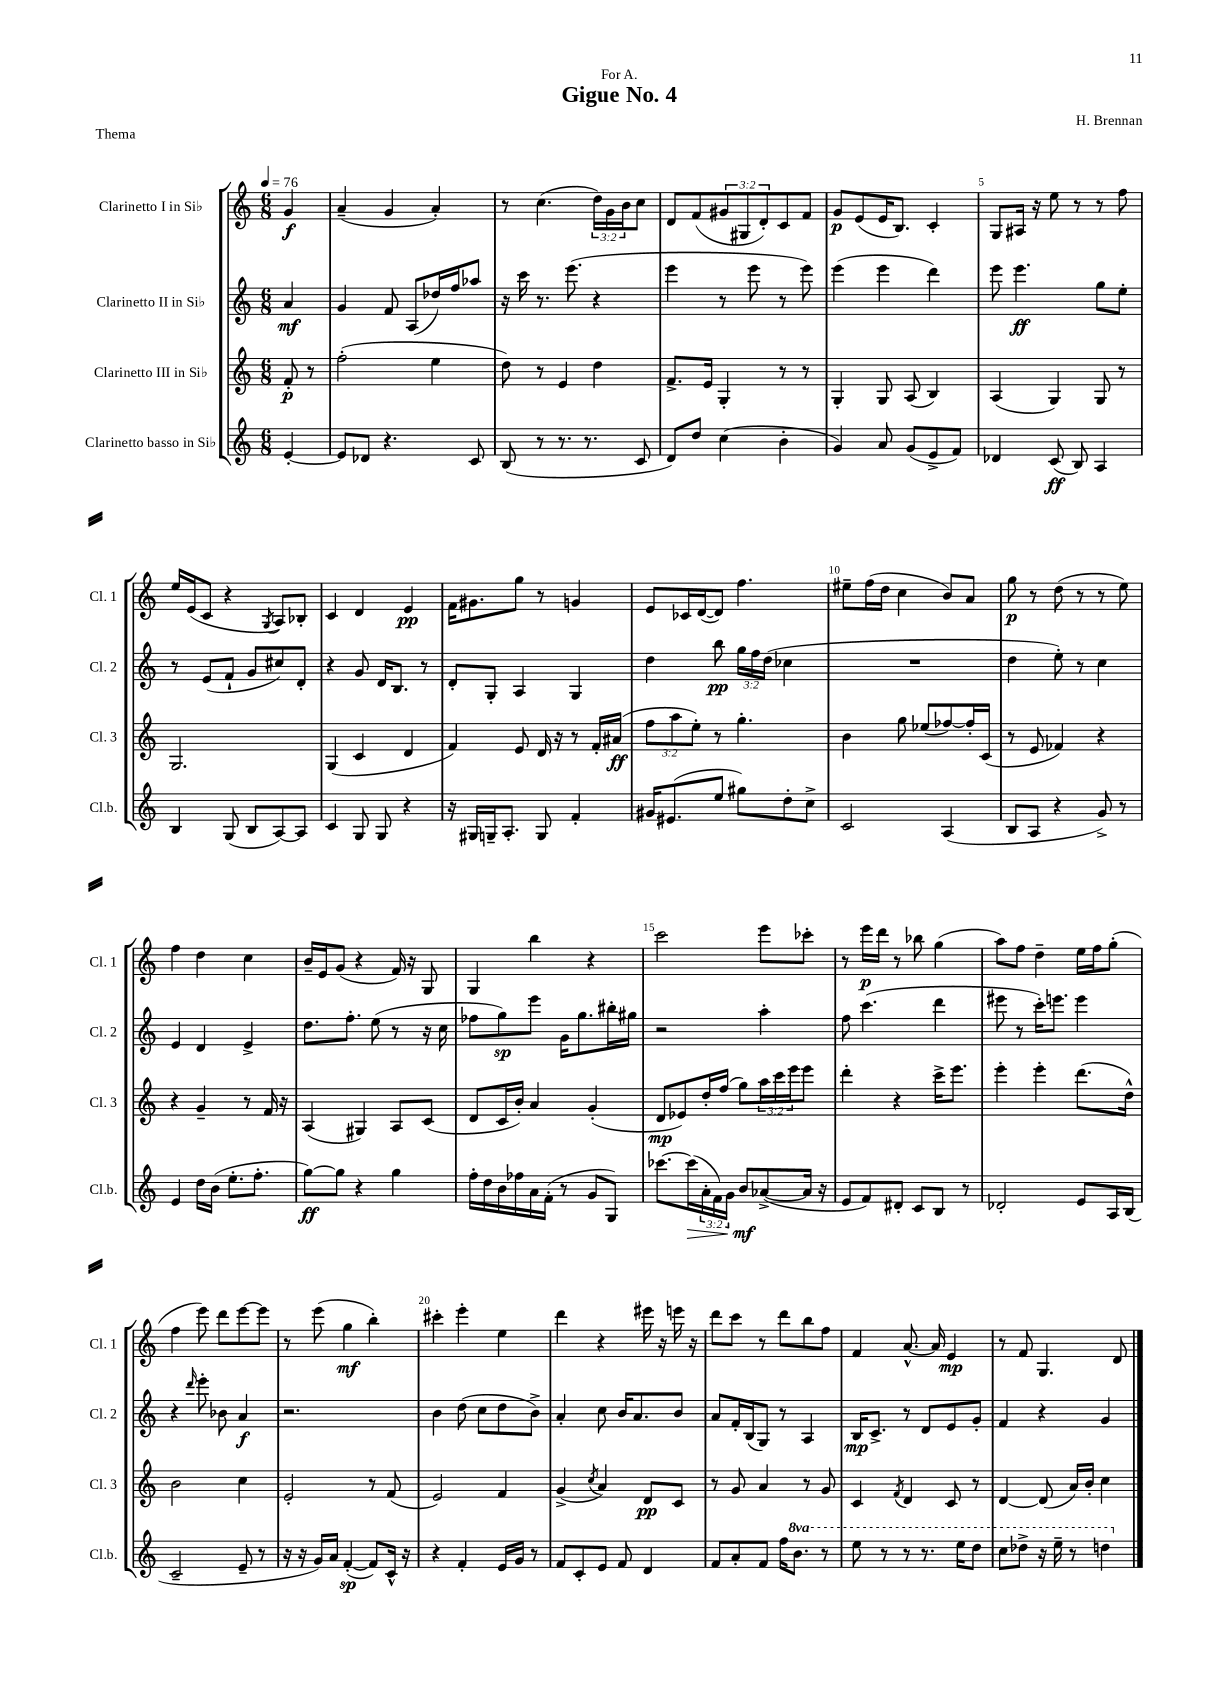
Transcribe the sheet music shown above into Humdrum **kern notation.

**kern	**dynam	**kern	**dynam	**kern	**dynam	**kern	**dynam
*part4	*part4	*part3	*part3	*part2	*part2	*part1	*part1
*staff4	*staff4	*staff3	*staff3	*staff2	*staff2	*staff1	*staff1
*I"Clarinetto basso in Si♭	*	*I"Clarinetto III in Si♭	*	*I"Clarinetto II in Si♭	*	*I"Clarinetto I in Si♭	*
*I'Cl.b.	*	*I'Cl. 3	*	*I'Cl. 2	*	*I'Cl. 1	*
*clefG2	*	*clefG2	*	*clefG2	*	*clefG2	*
*k[]	*	*k[]	*	*k[]	*	*k[]	*
*M6/8	*	*M6/8	*	*M6/8	*	*M6/8	*
*MM76	*	*MM76	*	*MM76	*	*MM76	*
=	=	=	=	=	=	=	=
[4e'/	.	8f'/	p	4a/	mf	4g/	f
.	.	8r	.	.	.	.	.
=1	=1	=1	=1	=1	=1	=1	=1
8e/L]	.	(2ff'\	.	4g/	.	(4a~/	.
8d-X/J	.	.	.	.	.	.	.
4.r	.	.	.	8f/	.	4g/	.
.	.	.	.	(8A/L	.	.	.
.	.	4ee\	.	16dd-X/L)	.	4a'/)	.
.	.	.	.	16ff/J	.	.	.
8c/	.	.	.	8aa-X/J	.	.	.
=2	=2	=2	=2	=2	=2	=2	=2
(8B/	.	8dd\)	.	16r	.	8r	.
.	.	.	.	16ccc\	.	.	.
8r	.	8r	.	8.r	.	(4.cc\	.
8.r	.	4e/	.	.	.	.	.
.	.	.	.	(8.eee\	.	.	.
8.r	.	.	.	.	.	.	.
.	.	4dd\	.	4r	.	24dd\LL)	.
.	.	.	.	.	.	24g\	.
.	.	.	.	.	.	24b\J	.
8c/	.	.	.	.	.	8cc\J	.
=3	=3	=3	=3	=3	=3	=3	=3
8d/L)	.	8.f^/L	.	4eee\	.	8d/L	.
8dd/J	.	.	.	.	.	(8f/	.
.	.	16e/Jk	.	.	.	.	.
(4cc\	.	4G'/	.	8r	.	12g#X/	.
.	.	.	.	.	.	12G#X/	.
.	.	.	.	8eee\	.	.	.
.	.	.	.	.	.	12d'/)	.
4b'\	.	8r	.	8r	.	8c/	.
.	.	8r	.	8eee\)	.	8f/J	.
=4	=4	=4	=4	=4	=4	=4	=4
4g/)	.	4G'/	.	(4eee\	.	8g/L	p
.	.	.	.	.	.	(8e/	.
8a/	.	8G/	.	4eee\	.	16e/K	.
.	.	.	.	.	.	8.B/J)	.
(8g/L	.	(8A/	.	.	.	.	.
8e^/	.	4B/)	.	4ddd\)	.	4c'/	.
8f/J)	.	.	.	.	.	.	.
=5	=5	=5	=5	=5	=5	=5	=5
4d-X/	.	(4A/	.	8eee\	.	8G/L	.
.	.	.	.	4.eee\	ff	16A#X/Jk	.
.	.	.	.	.	.	16r	.
(8c/	ff	4G/)	.	.	.	8ee\	.
8B/)	.	.	.	.	.	8r	.
4A/	.	8G/	.	8gg\L	.	8r	.
.	.	8r	.	8ee'\J	.	8ff\	.
!!LO:LB:g=z
=6	=6	=6	=6	=6	=6	=6	=6
4B/	.	2.G/	.	8r	.	16ee/LL	.
.	.	.	.	.	.	(16e/J	.
.	.	.	.	(8e/L	.	8c/J	.
(8G/	.	.	.	8f`/J	.	4r	.
8B/L	.	.	.	8g/L	.	.	.
.	.	.	.	.	.	8qG/	.
[8A/)	.	.	.	8cc#X/)	.	8A/L)	.
8A/J]	.	.	.	8d'/J	.	8B-X'/J	.
=7	=7	=7	=7	=7	=7	=7	=7
4c/	.	(4G/	.	4r	.	4c/	.
8G/	.	4c/	.	8g/	.	4d/	.
8G/	.	.	.	16d/KL	.	.	.
.	.	.	.	8.B/J	.	.	.
4r	.	4d/	.	.	.	4e/	pp
.	.	.	.	8r	.	.	.
=8	=8	=8	=8	=8	=8	=8	=8
16r	.	4f/)	.	8d'/L	.	16f\KL	.
16G#X/LL	.	.	.	.	.	8.g#X\	.
16Gn~/J	.	.	.	8G'/J	.	.	.
8.A'/J	.	.	.	.	.	.	.
.	.	8e/	.	4A/	.	8gg\J	.
8G/	.	16d/	.	.	.	8r	.
.	.	16r	.	.	.	.	.
4f'/	.	8r	.	4G/	.	4gn/	.
.	.	16f'/LL	.	.	.	.	.
.	.	(16a#X/JJ	ff	.	.	.	.
=9	=9	=9	=9	=9	=9	=9	=9
16g#X/KL	.	12ff\L	.	4dd\	.	8e/L	.
(8.e#X/	.	.	.	.	.	.	.
.	.	12aa\	.	.	.	.	.
.	.	.	.	.	.	16c-X/L	.
.	.	12ee'\J)	.	.	.	.	.
.	.	.	.	.	.	([16d/J	.
8ee/J	.	8r	.	8bb\	pp	8d/J])	.
8gg#X\L)	.	4.gg'\	.	24gg\LL	.	4.ff\	.
.	.	.	.	24ff\	.	.	.
.	.	.	.	(24dd\JJ	.	.	.
8dd'\	.	.	.	4cc-X\	.	.	.
8cc^\J	.	.	.	.	.	.	.
=10	=10	=10	=10	=10	=10	=10	=10
2c/	.	4b\	.	2.r	.	8ee#X~\L	.
.	.	.	.	.	.	(16ff\L	.
.	.	.	.	.	.	16dd\JJ	.
.	.	8gg\	.	.	.	4cc\	.
.	.	(8ee-X/L	.	.	.	.	.
(4A/	.	[8ff-X/)	.	.	.	8b/L)	.
.	.	16ff-'/L]	.	.	.	8a/J	.
.	.	(16c/JJ	.	.	.	.	.
=11	=11	=11	=11	=11	=11	=11	=11
8B/L	.	8r	.	4dd\	.	8gg\	p
8A/J	.	8e/	.	.	.	8r	.
4r	.	4f-X/)	.	8ee'\)	.	(8dd\	.
.	.	.	.	8r	.	8r	.
8g^/)	.	4r	.	4cc\	.	8r	.
8r	.	.	.	.	.	8ee\)	.
!!LO:LB:g=z
=12	=12	=12	=12	=12	=12	=12	=12
4e/	.	4r	.	4e/	.	4ff\	.
16dd\LL	.	4g~/	.	4d/	.	4dd\	.
(16b\JJ	.	.	.	.	.	.	.
8.ee'\L	.	.	.	.	.	.	.
.	.	8r	.	4e^/	.	4cc\	.
8.ff'\J	.	.	.	.	.	.	.
.	.	16f/	.	.	.	.	.
.	.	16r	.	.	.	.	.
=13	=13	=13	=13	=13	=13	=13	=13
[8gg\L)	ff	(4A/	.	8.dd\L	.	16b~/LL	.
.	.	.	.	.	.	16e/J	.
8gg\J]	.	.	.	.	.	(8g/J	.
.	.	.	.	8.ff'\J	.	.	.
4r	.	4G#X/)	.	.	.	4r	.
.	.	.	.	(8ee\	.	.	.
4gg\	.	8A/L	.	8r	.	16f/)	.
.	.	.	.	.	.	16r	.
.	.	(8c/J	.	16r	.	8G/	.
.	.	.	.	16cc\	.	.	.
=14	=14	=14	=14	=14	=14	=14	=14
16ff'\LL	.	8d/L	.	8ff-X\L	.	4G/	.
16dd\	.	.	.	.	.	.	.
16b\	.	16c/L	.	8gg\)	sp	.	.
16ff-X\	.	16b'/JJ)	.	.	.	.	.
16a\	.	4a/	.	8eee\J	.	4bb\	.
(16f'\JJ	.	.	.	.	.	.	.
8r	.	.	.	16g\KL	.	.	.
.	.	.	.	8.gg\	.	.	.
8g/L	.	(4g'/	.	.	.	4r	.
8G/J)	.	.	.	16bb#X'\L	.	.	.
.	.	.	.	16gg#X\JJ	.	.	.
=15	=15	=15	=15	=15	=15	=15	=15
[8.ccc-X\L	.	8d/L	mp	2r	.	2ccc\	.
.	.	8e-X/)	.	.	.	.	.
!	!LO:HP:b	!	!	!	!	!	!
(16ccc-\L]	>	.	.	.	.	.	.
24a'\	.	16dd'/L	.	.	.	.	.
24f\)	.	.	.	.	.	.	.
.	.	(16ff/JJ	.	.	.	.	.
24g\JJ	.	.	.	.	.	.	.
8b/L	mf	8gg\L)	.	.	.	.	.
([8a-X^/	]	24aa\L	.	4aa'\	.	8eee\L	.
.	.	24ccc\	.	.	.	.	.
.	.	24eee\J	.	.	.	.	.
16a-/Jk]	.	8eee\J	.	.	.	8ccc-X'\J	.
16r	.	.	.	.	.	.	.
=16	=16	=16	=16	=16	=16	=16	=16
8e/L	.	4ddd'\	.	8ff\	.	8r	.
8f/)	.	.	.	(4.ccc\	.	16eee\LL	p
.	.	.	.	.	.	16ddd\JJ	.
8d#X'/J	.	4r	.	.	.	8r	.
8c/L	.	.	.	.	.	8bb-X\	.
8B/J	.	16ccc^\KL	.	4ddd\	.	(4gg\	.
.	.	8.eee\J	.	.	.	.	.
8r	.	.	.	.	.	.	.
=17	=17	=17	=17	=17	=17	=17	=17
2d-X'/	.	4eee'\	.	8eee#X\	.	8aa\L)	.
.	.	.	.	8r	.	8ff\J	.
.	.	4eee'\	.	16ccc'\KL)	.	4dd~\	.
.	.	.	.	8.eeen\J	.	.	.
8e/L	.	(8.ddd\L	.	4eee\	.	16ee\LL	.
.	.	.	.	.	.	16ff\J	.
16A/L	.	.	.	.	.	(8gg'\J	.
(16B/JJ	.	16dd^^\Jk)	.	.	.	.	.
!!LO:LB:g=z
=18	=18	=18	=18	=18	=18	=18	=18
2c~/	.	2b\	.	4r	.	4ff\	.
.	.	.	.	16qqddd/	.	.	.
.	.	.	.	8eee'\	.	8eee\)	.
.	.	.	.	8b-X\	.	8ddd\L	.
8e~/	.	4cc\	.	4a/	f	[8eee\	.
8r	.	.	.	.	.	8eee\J]	.
=19	=19	=19	=19	=19	=19	=19	=19
16r	.	2e'/	.	2.r	.	8r	.
16r	.	.	.	.	.	.	.
16g/LL)	.	.	.	.	.	(8eee\	.
16a/JJ	.	.	.	.	.	.	.
([4f'/	sp	.	.	.	.	4gg\	mf
8f/L])	.	8r	.	.	.	4bb'\)	.
16c^^/Jk	.	(8f/	.	.	.	.	.
16r	.	.	.	.	.	.	.
=20	=20	=20	=20	=20	=20	=20	=20
4r	.	2e/)	.	4b\	.	4ccc#X'\	.
4f'/	.	.	.	(8dd\	.	4eee'\	.
.	.	.	.	8cc\L	.	.	.
16e/LL	.	4f/	.	8dd\	.	4ee\	.
16g/JJ	.	.	.	.	.	.	.
8r	.	.	.	8b^\J)	.	.	.
=21	=21	=21	=21	=21	=21	=21	=21
8f/L	.	(4g^/	.	4a'/	.	4ddd\	.
8c'/	.	.	.	.	.	.	.
.	.	8qcc/	.	.	.	.	.
8e/J	.	4a/)	.	8cc\	.	4r	.
8f/	.	.	.	16b/KL	.	.	.
.	.	.	.	8.a/	.	.	.
4d/	.	8d/L	pp	.	.	16eee#X\	.
.	.	.	.	.	.	16r	.
.	.	8c/J	.	8b/J	.	16eeen\	.
.	.	.	.	.	.	16r	.
=22	=22	=22	=22	=22	=22	=22	=22
8f/L	.	8r	.	8a/L	.	8ddd\L	.
8a'/	.	8g/	.	16f'/L	.	8ccc\J	.
.	.	.	.	(16B/J	.	.	.
8f/J	.	4a/	.	8G/J)	.	8r	.
16ff\KL	.	.	.	8r	.	8ddd\L	.
*8va	*	*	*	*	*	*	*
8.bb\J	.	.	.	.	.	.	.
.	.	8r	.	4A/	.	8bb\	.
8r	.	8g/	.	.	.	8ff\J	.
=23	=23	=23	=23	=23	=23	=23	=23
8eee\	.	4c/	.	16B/KL	mp	4f/	.
.	.	.	.	8.c^/J	.	.	.
8r	.	.	.	.	.	.	.
.	.	8qf/	.	.	.	.	.
8r	.	4d/	.	8r	.	[8.a^^/	.
8.r	.	.	.	8d/L	.	.	.
.	.	.	.	.	.	16a/]	.
.	.	8c/	.	8e/	.	4e/	mp
16eee\KL	.	.	.	.	.	.	.
8ddd\J	.	8r	.	8g'/J	.	.	.
=24	=24	=24	=24	=24	=24	=24	=24
8ccc\L	.	[4d/	.	4f/	.	8r	.
8ddd-X^\J	.	.	.	.	.	8f/	.
16r	.	(8d/]	.	4r	.	4.G/	.
16eee~\	.	.	.	.	.	.	.
8r	.	16a/LL)	.	.	.	.	.
.	.	16b'/JJ	.	.	.	.	.
4dddn\	.	4cc\	.	4g/	.	.	.
.	.	.	.	.	.	8d/	.
*X8va	*	*	*	*	*	*	*
==	==	==	==	==	==	==	==
*-	*-	*-	*-	*-	*-	*-	*-
